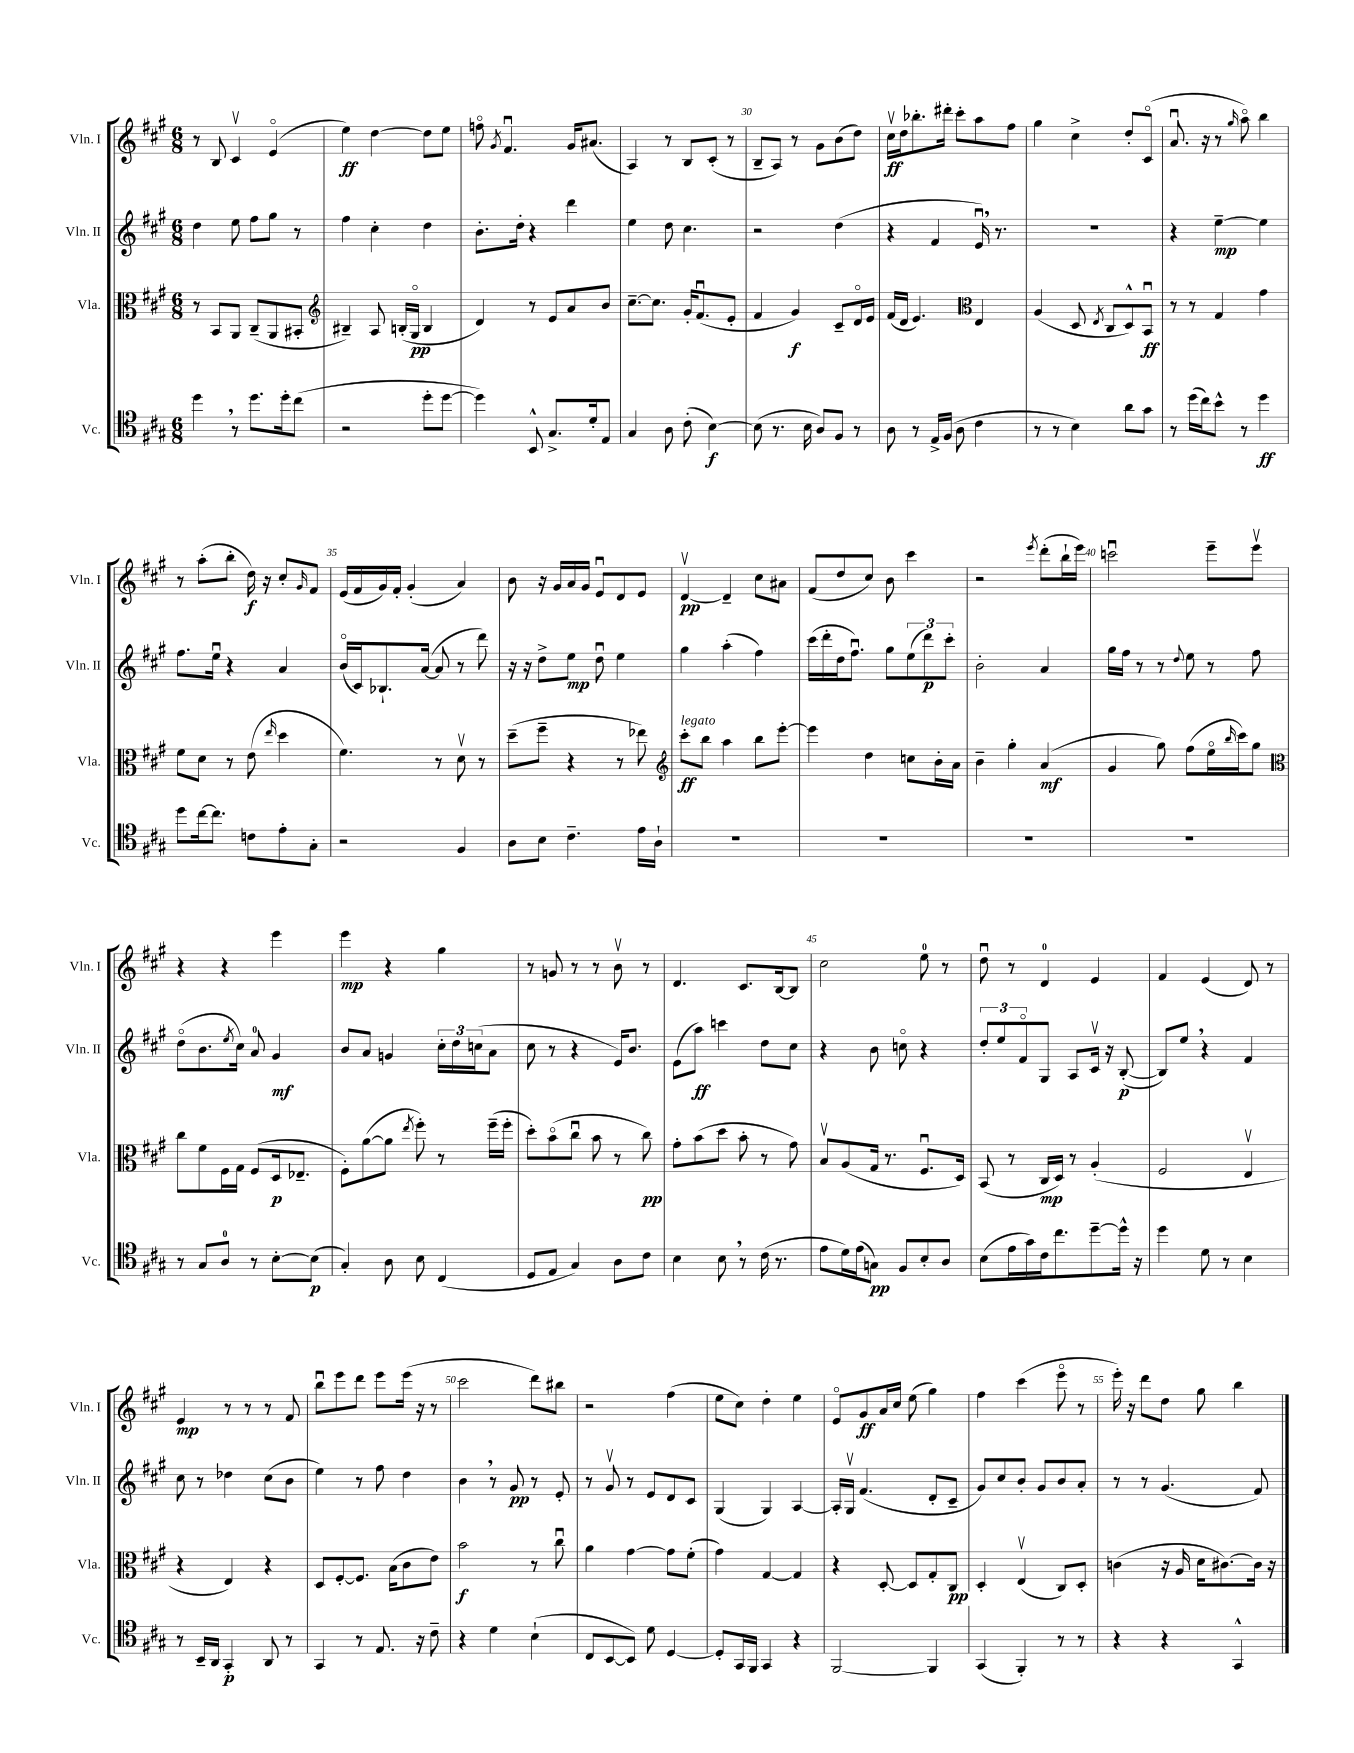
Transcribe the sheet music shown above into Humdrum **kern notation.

**kern	**dynam	**kern	**dynam	**kern	**dynam	**kern	**dynam
*part4	*part4	*part3	*part3	*part2	*part2	*part1	*part1
*staff4	*staff4	*staff3	*staff3	*staff2	*staff2	*staff1	*staff1
*I"Vc.	*	*I"Vla.	*	*I"Vln. II	*	*I"Vln. I	*
*I'Vc.	*	*I'Vla.	*	*I'Vln. II	*	*I'Vln. I	*
*clefC4	*	*clefC3	*	*clefG2	*	*clefG2	*
*k[f#c#g#]	*	*k[f#c#g#]	*	*k[f#c#g#]	*	*k[f#c#g#]	*
*M6/8	*	*M6/8	*	*M6/8	*	*M6/8	*
=26	=26	=26	=26	=26	=26	=26	=26
4dd,\	.	8r	.	4dd\	.	8r	.
.	.	8BB/L	.	.	.	8B/	.
8r	.	8AA/J	.	8ee\	.	4c#v/	.
8.dd\L	.	(8C#~/L	.	8ff#\L	.	.	.
.	.	8AA/	.	8gg#\J	.	(4e/	.
16dd'\k	.	.	.	.	.	.	.
(8cc#\J	.	8BB#X'/J	.	8r	.	.	.
=27	=27	=27	=27	=27	=27	=27	=27
*	*	*clefG2	*	*	*	*	*
2r	.	4B#X~/)	.	4ff#\	.	4ee\)	ff
.	.	8A/	.	4cc#'\	.	[4dd\	.
.	.	(16Bn'/LL	.	.	.	.	.
.	.	16G#/JJ	pp	.	.	.	.
8dd'\L	.	4B/	.	4dd\	.	8dd\L]	.
[8dd\J	.	.	.	.	.	8ee\J	.
=28	=28	=28	=28	=28	=28	=28	=28
4dd\])	.	4d/)	.	8.b'\L	.	8ffn\	.
.	.	.	.	.	.	8qg#/	.
.	.	.	.	.	.	4.f#u/	.
.	.	.	.	16dd'\Jk	.	.	.
8BB^^/	.	8r	.	4r	.	.	.
8.G#^/L	.	8e/L	.	.	.	.	.
.	.	8a/	.	4ddd\	.	16g#/KL	.
16d'/k	.	.	.	.	.	(8.a#X/J	.
8E/J	.	8b/J	.	.	.	.	.
=29	=29	=29	=29	=29	=29	=29	=29
4G#/	.	[8.cc#~\L	.	4ee\	.	4A/)	.
.	.	8.cc#\J]	.	.	.	.	.
8A\	.	.	.	8dd\	.	8r	.
(8c#'\	.	16g#'/KL	.	4.cc#\	.	8B/L	.
.	.	(8.f#u/	.	.	.	.	.
[4B\)	f	.	.	.	.	(8c#'/J	.
.	.	8e'/J	.	.	.	8r	.
=30	=30	=30	=30	=30	=30	=30	=30
(8B\]	.	4f#/	.	2r	.	8B~/L	.
8.r	.	.	.	.	.	8A/J)	.
.	.	4g#/)	f	.	.	8r	.
16B\	.	.	.	.	.	.	.
8A/L)	.	.	.	.	.	8g#\L	.
8F#/J	.	8c#~/L	.	(4dd\	.	(8b\	.
8r	.	16d/L	.	.	.	8dd\J)	.
.	.	16e/JJ	.	.	.	.	.
=31	=31	=31	=31	=31	=31	=31	=31
8A\	.	(16f#/LL	.	4r	.	16cc#v\LL	ff
.	.	16d/JJ	.	.	.	16dd\J	.
8r	.	4.e/)	.	.	.	8.bb-X'\	.
16E^/LL	.	.	.	4f#/	.	.	.
(16F#/JJ	.	.	.	.	.	16ddd#X'\Jk	.
8A\	.	.	.	.	.	8ccc#'\L	.
*	*	*clefC3	*	*	*	*	*
4c#\	.	4E/	.	16eu,/)	.	8aa\	.
.	.	.	.	8.r	.	.	.
.	.	.	.	.	.	8ff#\J	.
=32	=32	=32	=32	=32	=32	=32	=32
8r	.	(4A/	.	2.r	.	4gg#\	.
8r	.	.	.	.	.	.	.
4B\)	.	8D/	.	.	.	4cc#^\	.
.	.	8qE/	.	.	.	.	.
.	.	8C#/L	.	.	.	.	.
8a\L	.	8D^^/)	.	.	.	8dd'/L	.
8g#\J	.	8BBu/J	ff	.	.	(8c#/J	.
=33	=33	=33	=33	=33	=33	=33	=33
8r	.	8r	.	4r	.	8.au/	.
(16dd\LL	.	8r	.	.	.	.	.
16cc#\J)	.	.	.	.	.	16r	.
8b^^\J	.	4G#/	.	[4ee~\	mp	8r	.
.	.	.	.	.	.	16qqgg#/	.
8r	.	.	.	.	.	8aa\)	.
4dd\	ff	4g#\	.	4ee\]	.	4bb\	.
!!LO:LB:g=z
=34	=34	=34	=34	=34	=34	=34	=34
8dd\L	.	8f#\L	.	8.ff#\L	.	8r	.
[16cc#\k	.	8d\J	.	.	.	(8aa'\L	.
8.cc#\J]	.	.	.	16eeu\Jk	.	.	.
.	.	8r	.	4r	.	8bb'\J	.
8cn\L	.	(8e\	.	.	.	16dd\)	f
.	.	.	.	.	.	16r	.
.	.	16qqee/	.	.	.	.	.
8e'\	.	4dd\	.	4a/	.	8cc#'/L	.
.	.	.	.	.	.	16qqg#/	.
8G#'\J	.	.	.	.	.	8f#/J	.
=35	=35	=35	=35	=35	=35	=35	=35
2r	.	4.f#\)	.	(16b/LL	.	(16e/LL	.
.	.	.	.	16c#/J)	.	16f#/	.
.	.	.	.	8.B-X`/	.	16g#/)	.
.	.	.	.	.	.	16f#'/JJ	.
.	.	.	.	.	.	(4g#'/	.
.	.	.	.	([16a/Jk	.	.	.
.	.	8r	.	8a/]	.	.	.
4F#/	.	8dv\	.	8r	.	4a/)	.
.	.	8r	.	8ddd\)	.	.	.
=36	=36	=36	=36	=36	=36	=36	=36
8A\L	.	(8dd~\L	.	16r	.	8b\	.
.	.	.	.	16r	.	.	.
8B\J	.	8ff#~\J	.	8dd^\L	.	16r	.
.	.	.	.	.	.	16g#/LL	.
4.c#~\	.	4r	.	8ee\J	mp	16a/	.
.	.	.	.	.	.	16g#/JJ	.
.	.	.	.	8ddu\	.	8eu/L	.
.	.	8r	.	4ee\	.	8d/	.
16e\LL	.	8ee-X\)	.	.	.	8e/J	.
16A`\JJ	.	.	.	.	.	.	.
=37	=37	=37	=37	=37	=37	=37	=37
*	*	*clefG2	*	*	*	*	*
!	!	!LO:TX:a:i:t=legato	!	!	!	!	!
2.r	.	8ccc#'\L	ff	4gg#\	.	[4dv/	pp
.	.	8bb\J	.	.	.	.	.
.	.	4aa\	.	(4aa'\	.	4d~/]	.
.	.	8bb\L	.	4ff#\)	.	8cc#\L	.
.	.	[8eee'\J	.	.	.	8a#X\J	.
=38	=38	=38	=38	=38	=38	=38	=38
2.r	.	4eee\]	.	(16ccc#\LL	.	(8f#/L	.
.	.	.	.	16ddd'\	.	.	.
.	.	.	.	16dd\J	.	8dd/	.
.	.	.	.	8.ff#u\J)	.	.	.
.	.	4dd\	.	.	.	8cc#/J)	.
.	.	.	.	8gg#\L	.	8b\	.
.	.	8ccn\L	.	(12ee\	.	4ccc#\	.
.	.	.	.	12ddd\)	p	.	.
.	.	16b'\L	.	.	.	.	.
.	.	.	.	12ccc#'\J	.	.	.
.	.	16a\JJ	.	.	.	.	.
=39	=39	=39	=39	=39	=39	=39	=39
2.r	.	4b~\	.	2b'\	.	2r	.
.	.	4gg#'\	.	.	.	.	.
.	.	.	.	.	.	8qeee/	.
.	.	(4a/	mf	4a/	.	(8ddd'\L	.
.	.	.	.	.	.	16bb`\L	.
.	.	.	.	.	.	16eee\JJ)	.
=40	=40	=40	=40	=40	=40	=40	=40
2.r	.	4g#/	.	16gg#\LL	.	2cccnu\	.
.	.	.	.	16ff#\JJ	.	.	.
.	.	.	.	8r	.	.	.
.	.	8gg#\)	.	8r	.	.	.
.	.	.	.	8qqdd/	.	.	.
.	.	(8ff#\L	.	8ee\	.	.	.
.	.	16ee\L	.	8r	.	8eee~\L	.
.	.	16qqbb/	.	.	.	.	.
.	.	16ccc#\J)	.	.	.	.	.
.	.	8gg#\J	.	8ff#\	.	8eeev\J	.
!!LO:LB:g=z
=41	=41	=41	=41	=41	=41	=41	=41
*	*	*clefC3	*	*	*	*	*
8r	.	8cc#\L	.	(8dd\L	.	4r	.
8G#/L	.	8f#\	.	8.b\	.	.	.
8A/J	.	16F#\L	.	.	.	4r	.
.	.	.	.	8qee/	.	.	.
.	.	16G#\JJ	.	16cc#\Jk)	.	.	.
8r	.	(8F#/L	.	8a/	.	.	.
[8B'\L	.	16D/k	p	4g#/	mf	4eee\	.
.	.	8.E-X~/J	.	.	.	.	.
(8B\J]	p	.	.	.	.	.	.
=42	=42	=42	=42	=42	=42	=42	=42
4G#'/)	.	8F#'\L)	.	8b/L	.	4eee\	mp
.	.	([8a\	.	8a/J	.	.	.
8A\	.	8a\J]	.	4gn/	.	4r	.
.	.	8qee/	.	.	.	.	.
8B\	.	8ff#'\)	.	.	.	.	.
(4C#/	.	8r	.	24cc#'\LL	.	4gg#\	.
.	.	.	.	24dd\	.	.	.
.	.	.	.	(24ccn\J	.	.	.
.	.	(16ff#~\LL	.	8a\J	.	.	.
.	.	16ff#'\JJ	.	.	.	.	.
=43	=43	=43	=43	=43	=43	=43	=43
8D/L	.	8dd'\L)	.	8cc#\	.	8r	.
8E/J	.	(8b\	.	8r	.	8gn/	.
4G#/)	.	8cc#u\J	.	4r	.	8r	.
.	.	8b\	.	.	.	8r	.
8A\L	.	8r	.	16e/KL)	.	8bv\	.
.	.	.	.	8.b/J	.	.	.
8c#\J	.	8cc#\)	pp	.	.	8r	.
=44	=44	=44	=44	=44	=44	=44	=44
4B\	.	8g#'\L	.	(8e\L	.	4.d/	.
.	.	(8b\	.	8aa\J)	ff	.	.
8B,\	.	8dd\J	.	4cccn\	.	.	.
8r	.	8b'\	.	.	.	8.c#/L	.
(16c#\	.	8r	.	8dd\L	.	.	.
8.r	.	.	.	.	.	[16B/k	.
.	.	8g#\)	.	8cc#\J	.	8B/J]	.
=45	=45	=45	=45	=45	=45	=45	=45
8e\L	.	8Bv/L	.	4r	.	2cc#\	.
16d\L)	.	(8A/	.	.	.	.	.
(16e\J	.	.	.	.	.	.	.
8Gn\J)	pp	16G#/Jk	.	8b\	.	.	.
.	.	8.r	.	.	.	.	.
8F#/L	.	.	.	8ccn\	.	.	.
8B'/	.	8.F#u/L	.	4r	.	8ee\	.
8A/J	.	.	.	.	.	8r	.
.	.	16D/Jk)	.	.	.	.	.
=46	=46	=46	=46	=46	=46	=46	=46
(8B\L	.	(8BB/	.	12dd'/L	.	8ddu\	.
.	.	.	.	12ee/	.	.	.
16e\L	.	8r	.	.	.	8r	.
.	.	.	.	12f#/	.	.	.
16g#\)	.	.	.	.	.	.	.
16c#\J	.	16C#/LL	mp	8G#/J	.	4d/	.
8.cc#\	.	16D/JJ)	.	.	.	.	.
.	.	8r	.	8A/L	.	.	.
[8dd~\	.	(4A'/	.	16c#v/Jk	.	4e/	.
.	.	.	.	16r	.	.	.
16dd^^\Jk]	.	.	.	([8B'/	p	.	.
16r	.	.	.	.	.	.	.
=47	=47	=47	=47	=47	=47	=47	=47
4dd\	.	2F#/	.	8B/L])	.	4f#/	.
.	.	.	.	8ee,/J	.	.	.
8d\	.	.	.	4r	.	(4e/	.
8r	.	.	.	.	.	.	.
4B\	.	4Ev/	.	4f#/	.	8d/)	.
.	.	.	.	.	.	8r	.
!!LO:LB:g=z
=48	=48	=48	=48	=48	=48	=48	=48
8r	.	4r	.	8cc#\	.	4e/	mp
16BB~/LL	.	.	.	8r	.	.	.
16AA/JJ	.	.	.	.	.	.	.
4GG#'/	p	4E/)	.	4dd-X\	.	8r	.
.	.	.	.	.	.	8r	.
8AA/	.	4r	.	(8cc#\L	.	8r	.
8r	.	.	.	8b\J	.	8f#/	.
=49	=49	=49	=49	=49	=49	=49	=49
4GG#/	.	8D/L	.	4ee\)	.	8bbu\L	.
.	.	[8F#'/	.	.	.	8eee\	.
8r	.	8.F#/J]	.	8r	.	8ddd\J	.
8.E/	.	.	.	8ff#\	.	8eee\L	.
.	.	(16B\KL	.	.	.	.	.
.	.	8c#\	.	4dd\	.	(16eee\Jk	.
16r	.	.	.	.	.	16r	.
8c#~\	.	8e\J)	.	.	.	8r	.
=50	=50	=50	=50	=50	=50	=50	=50
4r	.	2b\	f	4b,\	.	2ccc#\	.
4d\	.	.	.	8r	.	.	.
.	.	.	.	8g#/	pp	.	.
(4B`\	.	8r	.	8r	.	8ddd\L)	.
.	.	8cc#u\	.	8e'/	.	8bb#X\J	.
=51	=51	=51	=51	=51	=51	=51	=51
8C#/L	.	4a\	.	8r	.	2r	.
[8BB/	.	.	.	8g#v/	.	.	.
8BB/J])	.	[4g#\	.	8r	.	.	.
8d\	.	.	.	8e/L	.	.	.
[4D/	.	8g#\L]	.	8d/	.	(4ff#\	.
.	.	(8f#'\J	.	8c#/J	.	.	.
=52	=52	=52	=52	=52	=52	=52	=52
8D'/L]	.	4g#\)	.	(4G#/	.	8ee\L	.
16GG#/L	.	.	.	.	.	8cc#\J)	.
16FF#/JJ	.	.	.	.	.	.	.
4GG#/	.	[4G#/	.	4G#/)	.	4dd'\	.
4r	.	4G#/]	.	[4A/	.	4ee\	.
=53	=53	=53	=53	=53	=53	=53	=53
[2FF#/	.	4r	.	16A'/LL]	.	8e/L	.
.	.	.	.	16G#v/JJ	.	.	.
.	.	.	.	(4.f#/	.	8g#/	ff
.	.	[8D'/	.	.	.	16a/L	.
.	.	.	.	.	.	16cc#/JJ	.
.	.	8D/L]	.	.	.	(8ee\	.
4FF#/]	.	8G#'/	.	8d'/L	.	4gg#\)	.
.	.	8C#/J	pp	8c#~/J	.	.	.
=54	=54	=54	=54	=54	=54	=54	=54
(4GG#/	.	4D'/	.	8g#/L)	.	4ff#\	.
.	.	.	.	8cc#/	.	.	.
4FF#'/)	.	(4Ev/	.	8b'/J	.	(4ccc#\	.
.	.	.	.	8g#/L	.	.	.
8r	.	8C#/L)	.	8b/	.	8eee\	.
8r	.	8D'/J	.	8a'/J	.	8r	.
=55	=55	=55	=55	=55	=55	=55	=55
4r	.	(4cn\	.	8r	.	16eee'\)	.
.	.	.	.	.	.	16r	.
.	.	.	.	8r	.	8ddd\L	.
4r	.	16r	.	(4.g#/	.	8dd\J	.
.	.	16A/	.	.	.	.	.
.	.	16d\KL	.	.	.	8gg#\	.
.	.	[8.c#X\)	.	.	.	.	.
4GG#^^/	.	.	.	.	.	4bb\	.
.	.	16c#\Jk]	.	8f#/)	.	.	.
.	.	16r	.	.	.	.	.
==	==	==	==	==	==	==	==
*-	*-	*-	*-	*-	*-	*-	*-
